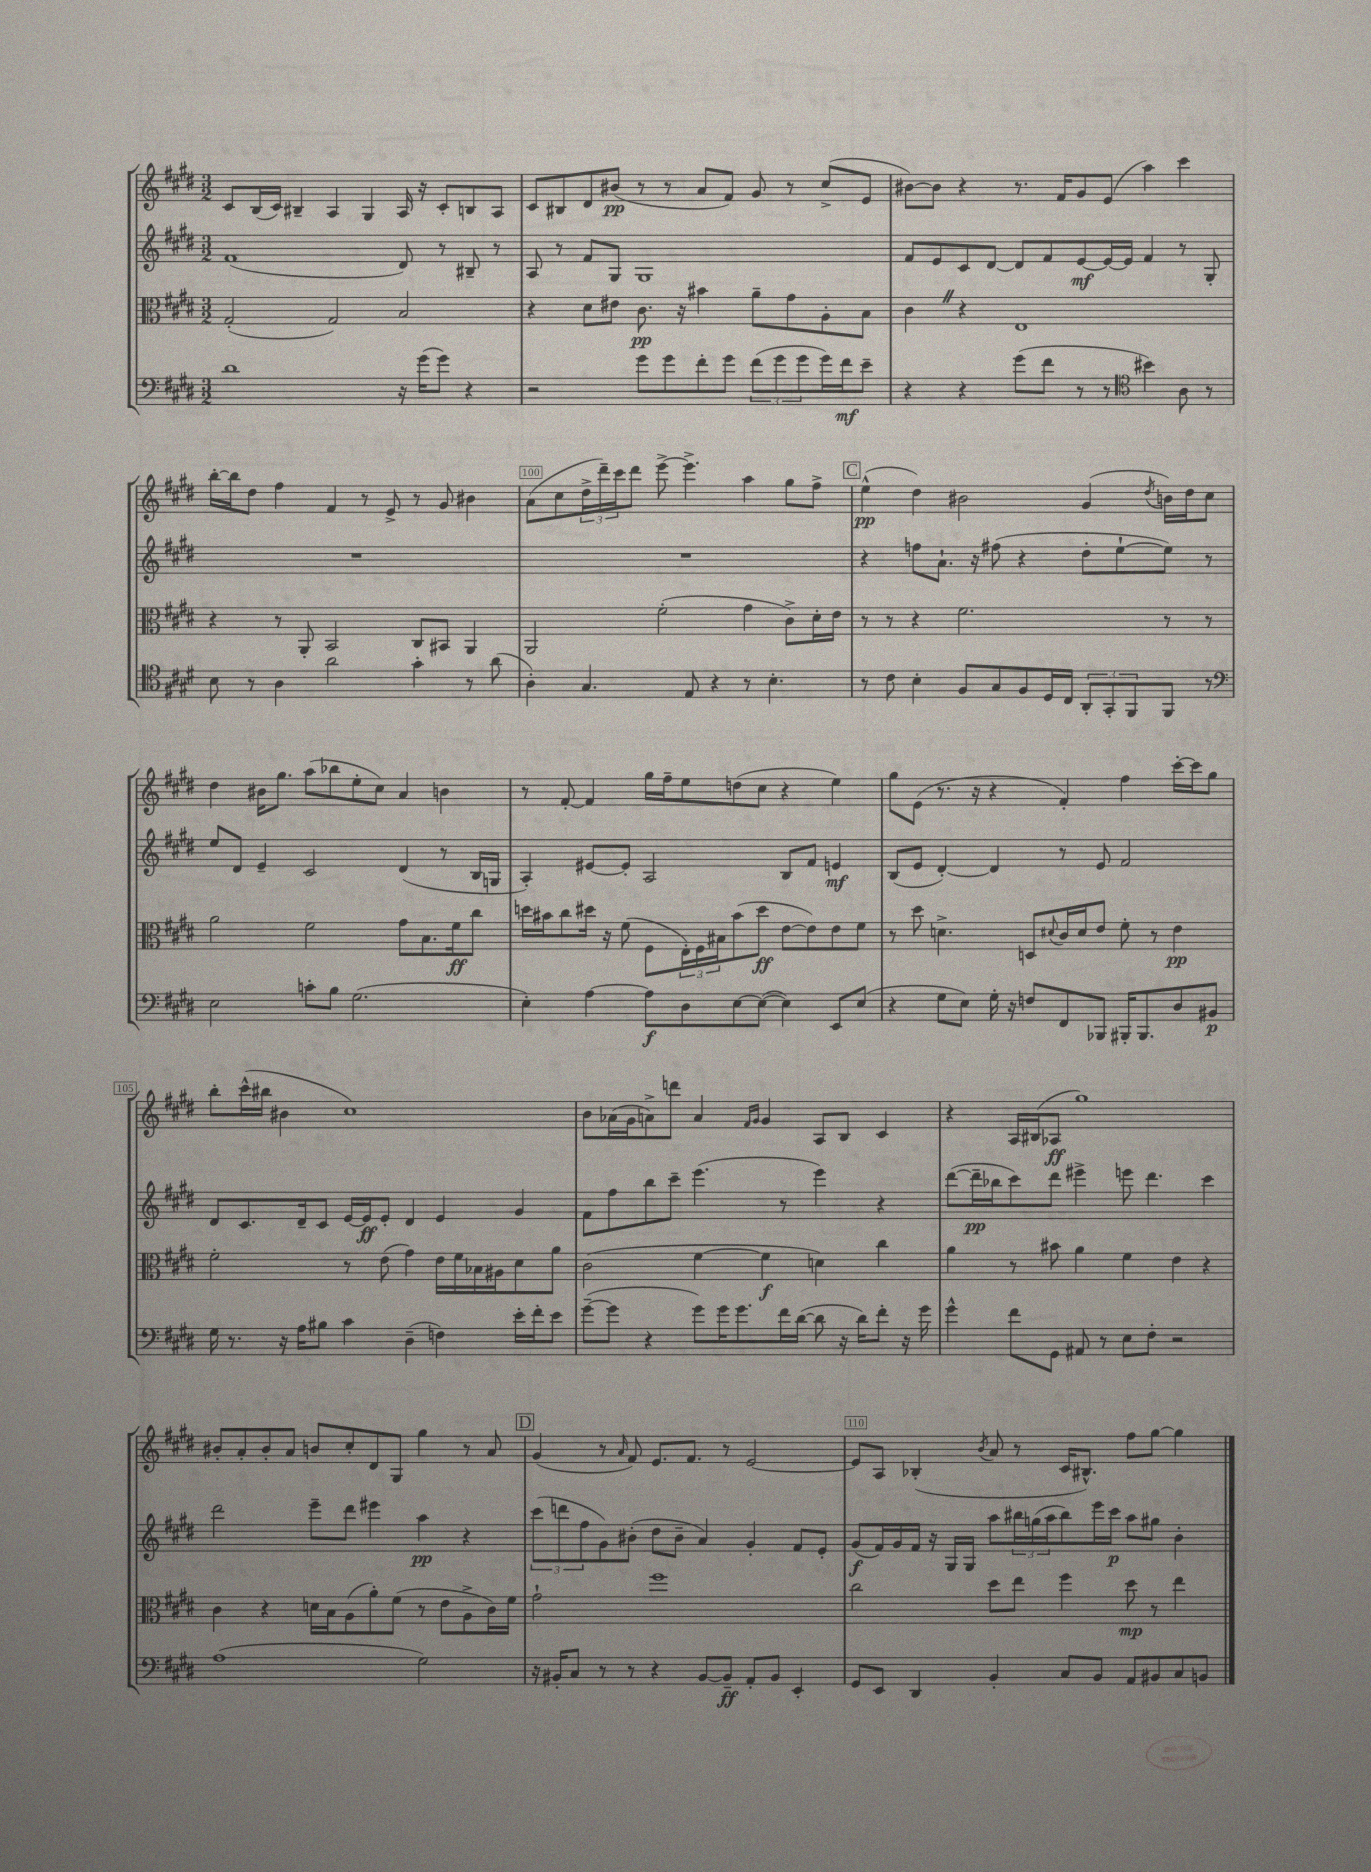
<<
\new StaffGroup <<
\new Staff = "s0" {
    \clef treble \key e \major \numericTimeSignature \time 3/2
    cis'8 b16( cis'16) bis4-- a4 gis4 a16 r16 cis'8-. b8 a8 |
    cis'8 bis8 dis'8 bis'8\pp( r8 r8 a'8 fis'8) gis'8 r8 cis''8->( e'8 |
    bis'8~) bis'8 r4 r8. fis'16 gis'8 e'8( a''4) cis'''4 |
    b''16~-. b''16 dis''8 fis''4 fis'4 r8 e'8-> r8 gis'8 bis'4 |
    a'8( cis''8 \tuplet 3/2 { dis''16-> dis'''16--) cis'''16 } dis'''8 e'''8~-> e'''4.-> a''4 gis''8 fis''8-> |
    \mark \markup { \box "C" } e''4-^\pp( dis''4) bis'2 gis'4( \acciaccatura { dis''8 } b'16) dis''16 cis''8 |
    dis''4 bis'16 gis''8. a''8( bes''8 e''8-. cis''8) a'4 b'4 |
    r8 fis'8~-. fis'4 gis''16 fis''16-- e''8 d''8( cis''8 r4 e''4) |
    gis''8 e'8( r8. r16 r4 fis'4-.) fis''4 cis'''16~-. cis'''16 gis''8 |
    b''8-. cis'''16-^( bis''16 bis'4 cis''1) |
    b'8 aes'16( gis'16 a'8->) d'''8 a'4 \grace { fis'16 gis'16 } gis'4 a8 b8 cis'4 |
    r4 a16 bis16( aes8\ff gis''1) |
    bis'8-. a'8-. bis'8-. a'8 b'8 cis''8-. dis'8 gis8 gis''4 r8 a'8 |
    \mark \markup { \box "D" } gis'4( r8 \grace { a'16 } fis'8) e'8. fis'8. r8 e'2~ |
    e'8 a8 bes4-.( \acciaccatura { b'8 } a'8 r8 cis'16 bis8.-^) fis''8 gis''8~ gis''4 \bar "|." |
}
\new Staff = "s1" {
    \clef treble \key e \major \numericTimeSignature \time 3/2
    fis'1( dis'8) r8 bis8-- r8 |
    a8 r8 fis'8 gis8 gis1 |
    fis'8 e'8 cis'8 dis'8~ dis'8 fis'8 e'8~\mf e'16~ e'16 fis'4 r8 gis8-. |
    R1. |
    R1. |
    \mark \markup { \box "C" } r4 f''8 a'8.-! r16 fis''8( r4 dis''8-. e''8~-! e''8) r8 |
    e''8 dis'8 e'4-- cis'2 dis'4( r8 b16 g16 |
    a4-.) eis'8~ eis'8-. a2 b8 fis'8 e'4\mf |
    b8( e'8 dis'4~-.) dis'4 r8 e'8 fis'2 |
    dis'8 cis'8. dis'16-- cis'8 e'16~ e'16\ff e'8-. dis'4 e'4 gis'4 |
    fis'8 fis''8 b''8 cis'''8-- e'''4.( r8 e'''4) r4 |
    dis'''8~( dis'''16--\pp bes''16 cis'''8) dis'''8 eis'''4-> e'''8 dis'''4. cis'''4 |
    dis'''2 e'''8-- dis'''8 eis'''4 a''4\pp r4 |
    \mark \markup { \box "D" } \tuplet 3/2 { cis'''8( d'''8 fis''8 } gis'8) bis'8-.( dis''8 bis'8-- a'4) gis'4-. fis'8 e'8-. |
    gis'8\f( fis'16) gis'16 fis'16 r16 gis16 gis16 a''8 \tuplet 3/2 { bis''16 g''16( a''16 } bis''8) e'''16 cis'''16\p a''8 gis''8 b'4-. \bar "|." |
}
\new Staff = "s2" {
    \clef alto \key e \major \numericTimeSignature \time 3/2
    gis2-.( gis2) b2 |
    r4 dis'8 eis'8 cis'8.\pp r16 bis'4 a'8-- gis'8 a8-. b8 |
    cis'4 \once \override BreathingSign.text = \markup { \musicglyph "scripts.caesura.straight" } \breathe r4 e1 |
    r4 r8 a,8-. b,2 cis8 bis,8 a,4 |
    a,2 fis'2-.( gis'4 cis'8->) dis'16-. e'16 |
    \mark \markup { \box "C" } r8 r8 r4 fis'2. r8 r8 |
    a'2 fis'2 gis'8 b8. fis'16\ff cis''8 |
    d''16 bis'16 cis''8 dis''16 r16 fis'8( fis8 \tuplet 3/2 { e16-.) fis16 bis16 } bis'8( dis''8\ff e'8~ e'8) e'8 fis'8 |
    r8 dis''8 d'4.-> d8 \appoggiatura { dis'8 } cis'16 dis'16 e'8 fis'8-. r8 e'4\pp |
    fis'2-. r8 e'8( gis'4) e'16 fis'16 bes16 ais16 dis'8 a'8 |
    cis'2( fis'4~ fis'4\f d'4) cis''4 |
    a'4 r8 bis'8 a'4 fis'4 e'4 r4 |
    cis'4 r4 d'16 b16 a8( a'8-.) fis'8( r8 e'8 a8-> cis'16) fis'16 |
    \mark \markup { \box "D" } gis'2-! fis''1 |
    cis''2 dis''8 e''8 fis''4 dis''8\mp r8 e''4 \bar "|." |
}
\new Staff = "s3" {
    \clef bass \key e \major \numericTimeSignature \time 3/2
    dis'1 r16 gis'16( gis'8) r4 |
    r2 gis'8 gis'8 fis'8-. gis'8 \tuplet 3/2 { fis'8( gis'8 gis'8 } gis'16) fis'16\mf e'8-- |
    r4 r4 gis'8( fis'8 r8 r8 \clef tenor bis'4) a8 r8 |
    b8 r8 a4 a'2 gis'4-. r8 a'8( |
    a4-.) gis4. e8 r4 r8 b4.-. |
    \mark \markup { \box "C" } r8 cis'8 b4-. fis8 gis8 fis8 dis16 cis16 \tuplet 3/2 { a,8-. gis,8-. fis,8 } fis,8 r8 |
    \clef bass e2 c'8-. b8 gis2.( |
    e4-.) a4~ a8\f dis8 e8~ e8~( e4) e,8 e8( |
    r4 gis8 e8) gis16-. r16 f8 fis,8 bes,,8 bis,,16-. bis,,8. dis8 bis,8\p |
    gis16 r8. r16 a16 bis8 cis'4 dis4--( f4) e'16-. fis'16-. e'8 |
    gis'8~--( gis'8 r4 gis'8) gis'16 gis'8. fis'16 dis'16~( dis'8 r16 dis'16) fis'8-. r16 gis'16 |
    gis'4-^ fis'8 gis,8 ais,8 r8 e8 fis8-. r2 |
    a1( gis2) |
    \mark \markup { \box "D" } r16 bis,16-. cis8 r8 r8 r4 bis,8~ bis,8--\ff a,8-. bis,8 e,4-. |
    gis,8 e,8 dis,4 b,4-. cis8 b,8 a,8 bis,8 cis8 b,8 \bar "|." |
}
>>
>>
\layout { \context { \Score currentBarNumber = #96 \override BarNumber.break-visibility = ##(#f #t #t) barNumberVisibility = #(every-nth-bar-number-visible 5) \override BarNumber.stencil = #(make-stencil-boxer 0.1 0.3 ly:text-interface::print) } }
